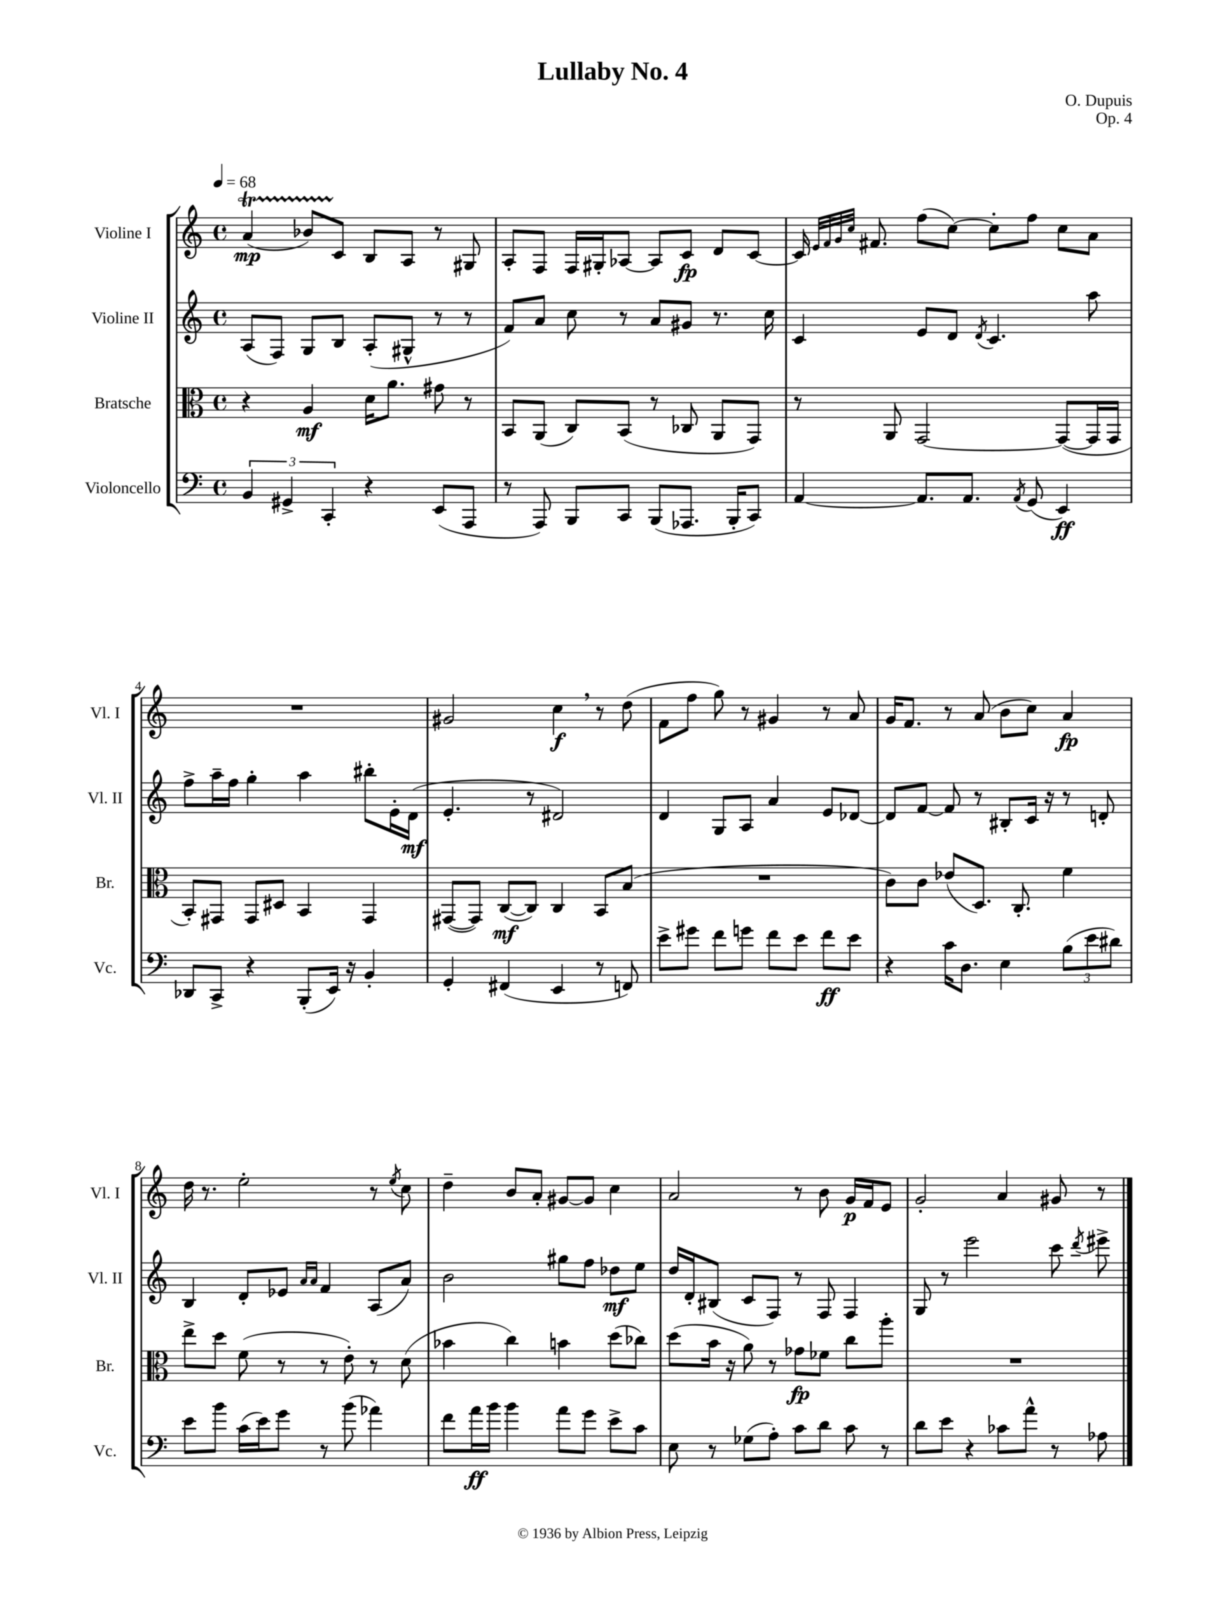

**kern	**kern	**kern	**kern
*staff4	*staff3	*staff2	*staff1
*clefF4	*clefC3	*clefG2	*clefG2
*k[]	*k[]	*k[]	*k[]
*M4/4	*M4/4	*M4/4	*M4/4
*met(c)	*met(c)	*met(c)	*met(c)
*MM68	*MM68	*MM68	*MM68
6BB	4r	(8A	(4a
.	.	8F)	.
6GG#^	.	.	.
.	4A	8G	8b-)
6CC'	.	.	.
.	.	8B	8c
4r	16d	(8A'	8B
.	8.a	.	.
.	.	8G#^^	8A
(8EE	8g#	8r	8r
8AAA	8r	8r	8G#
=	=	=	=
8r	8BB	8f)	8A'
8AAA)	(8AA	8a	8F
8BBB	8C)	8cc	16F
.	.	.	16G#'
8CC	(8BB	8r	[8A-
(8BBB	8r	8a	8A-]
8.AAA-	8C-	8g#	8c
.	8AA	8.r	8d
16BBB'	.	.	.
8CC)	8GG)	.	[8c
.	.	16cc	.
=	=	=	=
[4AA	8r	4c	16c]
.	.	.	32qqe
.	.	.	32qqf
.	.	.	32qqg
.	.	.	32qqcc
.	.	.	8.f#
.	8AA	.	.
8.AA]	[2GG	8e	(8ff
.	.	8d	[8cc)
8.AA	.	.	.
.	.	8qd	.
.	.	4.c	8cc']
8qAA	.	.	.
(8GG	.	.	8ff
4EE)	(8GG_	.	8cc
.	16GG]	8aa	8a
.	16GG	.	.
=	=	=	=
8DD-	8BB')	8ff^	1r
8CC^	8GG#	16aa~	.
.	.	16ff	.
4r	8GG#	4gg'	.
.	8D#	.	.
(8BBB'	4BB	4aa	.
16EE)	.	.	.
16r	.	.	.
4BB'	4GG#	8bb#'	.
.	.	16e'	.
.	.	(16d	.
=	=	=	=
4GG'	([8GG#	4.e'	2g#
.	8GG#])	.	.
(4FF#	([8C	.	.
.	8C])	8r	.
4EE	4C	2d#)	4cc
8r	8BB	.	8r
8FF)	(8B	.	(8dd
=	=	=	=
8e^	1r	4d	8f
8g#	.	.	8ff
8f	.	8G	8gg)
8g	.	8A	8r
8f	.	4a	4g#
8e	.	.	.
8f	.	8e	8r
8e	.	[8d-	8a
=	=	=	=
4r	8c)	8d-]	16g
.	.	.	8.f
.	8c	[8f	.
16c	(8e-	8f]	8r
8.D	.	.	.
.	8.D)	8r	(8a
4E	.	8B#'	8b
.	8.C'	.	.
.	.	16c	8cc)
.	.	16r	.
(12B	4f	8r	4a
12e	.	.	.
.	.	8d'	.
12d#)	.	.	.
=	=	=	=
8e	8ee^	4B	16dd
.	.	.	8.r
8b	8dd	.	.
(16c	(8f	8d'	2ee'
16e)	.	.	.
8g	8r	8e-	.
.	.	16qqa	.
.	.	16qqa	.
8r	8r	4f	.
(8b	8e')	.	.
4a-)	8r	(8A	8r
.	.	.	8qee
.	(8d	8a)	8cc
=	=	=	=
8f	4b-	2b	4dd~
16a	.	.	.
16b	.	.	.
4b	4cc)	.	8b
.	.	.	8a'
8a	4b	8gg#	[8g#
8g	.	8ff	8g#]
8e^	(8dd	8dd-	4cc
8c	8cc-)	8ee	.
=	=	=	=
8E	(8dd	16dd	2a
.	.	16d'	.
8r	16b	(8B#	.
.	16r	.	.
(8G-	8a)	8c	.
8A')	8r	8F)	.
8c	8g-	8r	8r
8d	8f-	8F	8b
8c	8cc	4F	16g
.	.	.	16f
8r	8aa'	.	8e
=	=	=	=
8d	1r	8G	2g'
8e	.	8r	.
4r	.	2eee	.
8c-	.	.	4a
8a^^	.	.	.
8r	.	8ccc	8g#
.	.	8qddd	.
8A-	.	8eee#^	8r
==	==	==	==
*-	*-	*-	*-
